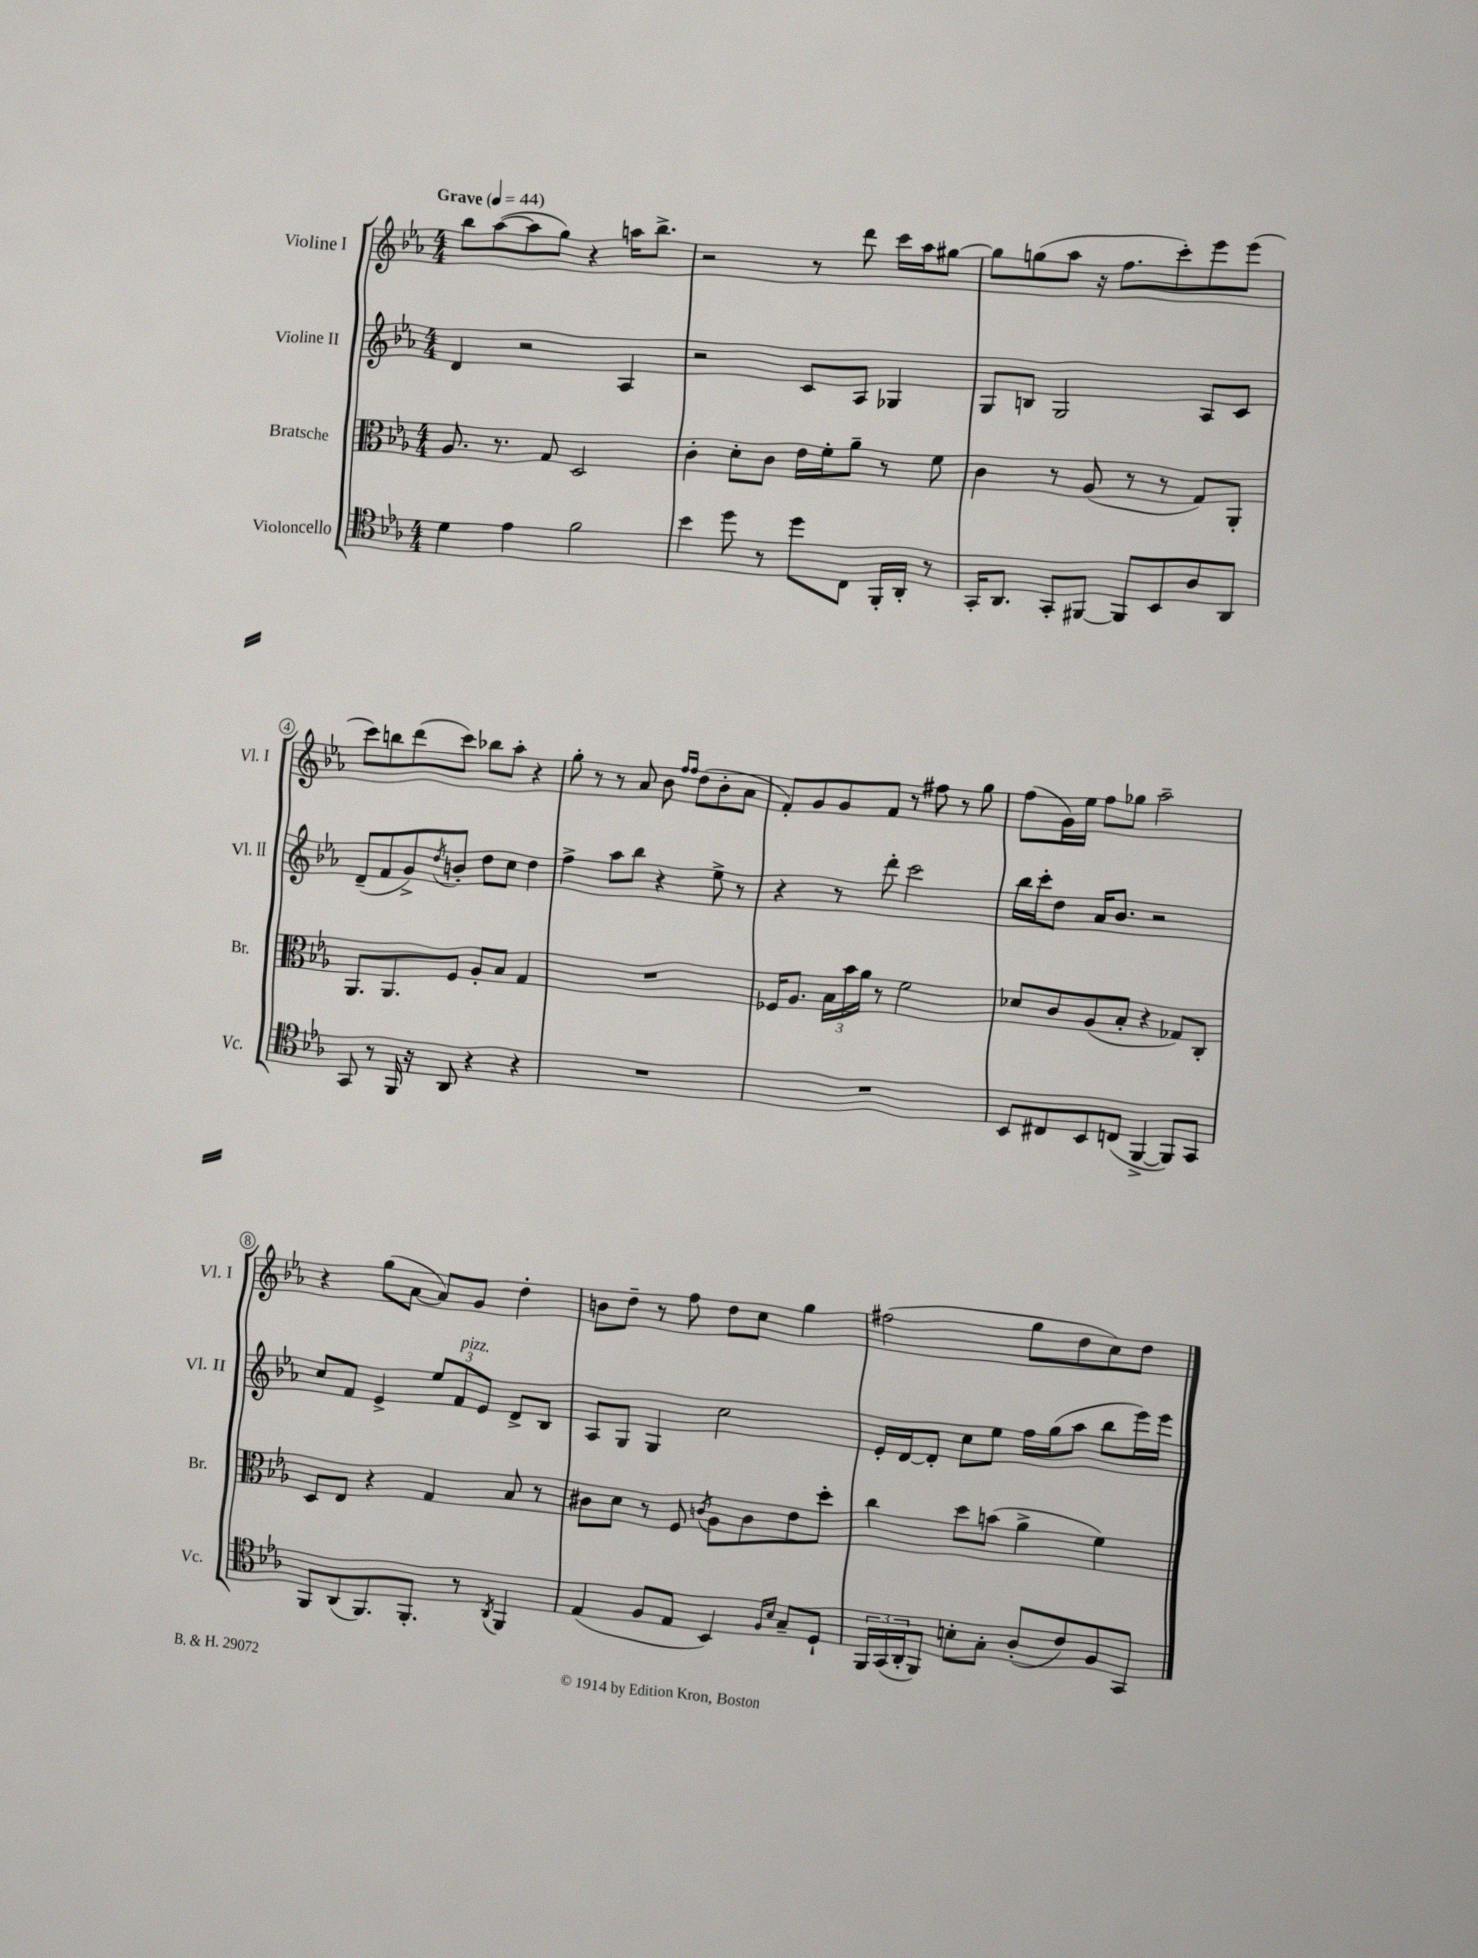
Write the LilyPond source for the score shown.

<<
\new StaffGroup <<
\new Staff = "s0" \with { instrumentName = "Violine I" shortInstrumentName = "Vl. I" } {
    \clef treble \key ees \major \numericTimeSignature \time 4/4 \tempo "Grave" 4 = 44
    bes''8 aes''8~( aes''8 g''8) r4 a''16 bes''8.-> |
    r2 r8 d'''8 c'''16 aes''16 gis''8~ |
    gis''8 g''8( aes''8 r16 f''8. c'''8-.) ees'''8 ees'''8( |
    c'''8) b''8 d'''8( c'''8) bes''8 aes''8-. r4 |
    g''8-. r8 r8 aes'8 bes'8 \grace { f''16 f''16 } d''8( bes'8-. aes'8 |
    f'8-.) g'8 g'8 f'8 r8 fis''8 r8 g''8 |
    f''8( g'16) ees''16 f''8 ges''8 aes''2-- |
    r4 g''8( aes'8~ aes'8) g'8 d''4-. |
    b'8 d''8-- r8 f''8 d''8 c''8 g''4 |
    fis''2( g''8 d''8 c''8) d''8 \bar "|." |
}
\new Staff = "s1" \with { instrumentName = "Violine II" shortInstrumentName = "Vl. II" } {
    \clef treble \key ees \major \numericTimeSignature \time 4/4
    d'4 r2 aes4 |
    r2 c'8 aes8 ges4 |
    g8 b8 g2 aes8 c'8 |
    d'8--( f'8 g'8->) \acciaccatura { d''8 } b'8-. d''8 c''8 d''4 |
    f''4-> aes''8 bes''8 r4 ees''8-> r8 |
    r4 r8 d'''8-. c'''2 |
    bes''16 c'''16-. d''8 aes'16 bes'8. r2 |
    c''8 f'8 ees'4-> \tuplet 3/2 { ees''8 f'8^\markup { \italic "pizz." } ees'8 } d'8-> bes8 |
    aes8 g8 g4 c''2 |
    ees'16-. d'16~ d'8-. c''8 ees''8 f''16 g''16( aes''8 bes''8 ees'''16) ees'''16 \bar "|." |
}
\new Staff = "s2" \with { instrumentName = "Bratsche" shortInstrumentName = "Br." } {
    \clef alto \key ees \major \numericTimeSignature \time 4/4
    aes8. r8. g8 d2 |
    c'4-. d'8-. c'8 ees'16 f'16-. aes'8-- r8 f'8 |
    c'4 r8 aes8( r8 r8 g8) aes,8-. |
    aes,8. aes,8. f8 aes8-. bes8 g4 |
    R1 |
    fes16 aes8. \tuplet 3/2 { bes16 bes'16 aes'16 } r8 f'2 |
    des'8 c'8 aes8( bes8-. r4 ges8) c8-. |
    d8 ees8 r4 g4 bes8 r8 |
    cis'8 d'8 r8 f8 \acciaccatura { c'8 } aes8 c'8 ees'8 d''8-. |
    c''4 d''8 b'8( aes'4-> f'4) \bar "|." |
}
\new Staff = "s3" \with { instrumentName = "Violoncello" shortInstrumentName = "Vc." } {
    \clef tenor \key ees \major \numericTimeSignature \time 4/4
    d'4 ees'4 f'2 |
    bes'4 d''8 r8 d''8 c8 f,16-. aes,16-. r8 |
    g,16-. aes,8. g,8-. fis,8~ fis,8 bes,8 aes8 aes,8 |
    g,8 r8 f,16 r16 aes,8 r4 r4 |
    R1 |
    R1 |
    bes,8 cis8 bes,8 c8( f,4~-> f,8) g,8 |
    f,8 aes,8( f,8.) f,8.-. r8 \acciaccatura { aes,8 } f,4 |
    ees4( f8 ees8 bes,4) \grace { f16 bes16 } g8-- d8-! |
    \tuplet 3/2 { f,16 g,16( aes,16-. } f,8) b8-. g8-. aes8-.( c'8) f8 g,8 \bar "|." |
}
>>
>>
\layout { \context { \Score \override BarNumber.stencil = #(make-stencil-circler 0.1 0.3 ly:text-interface::print) } }
